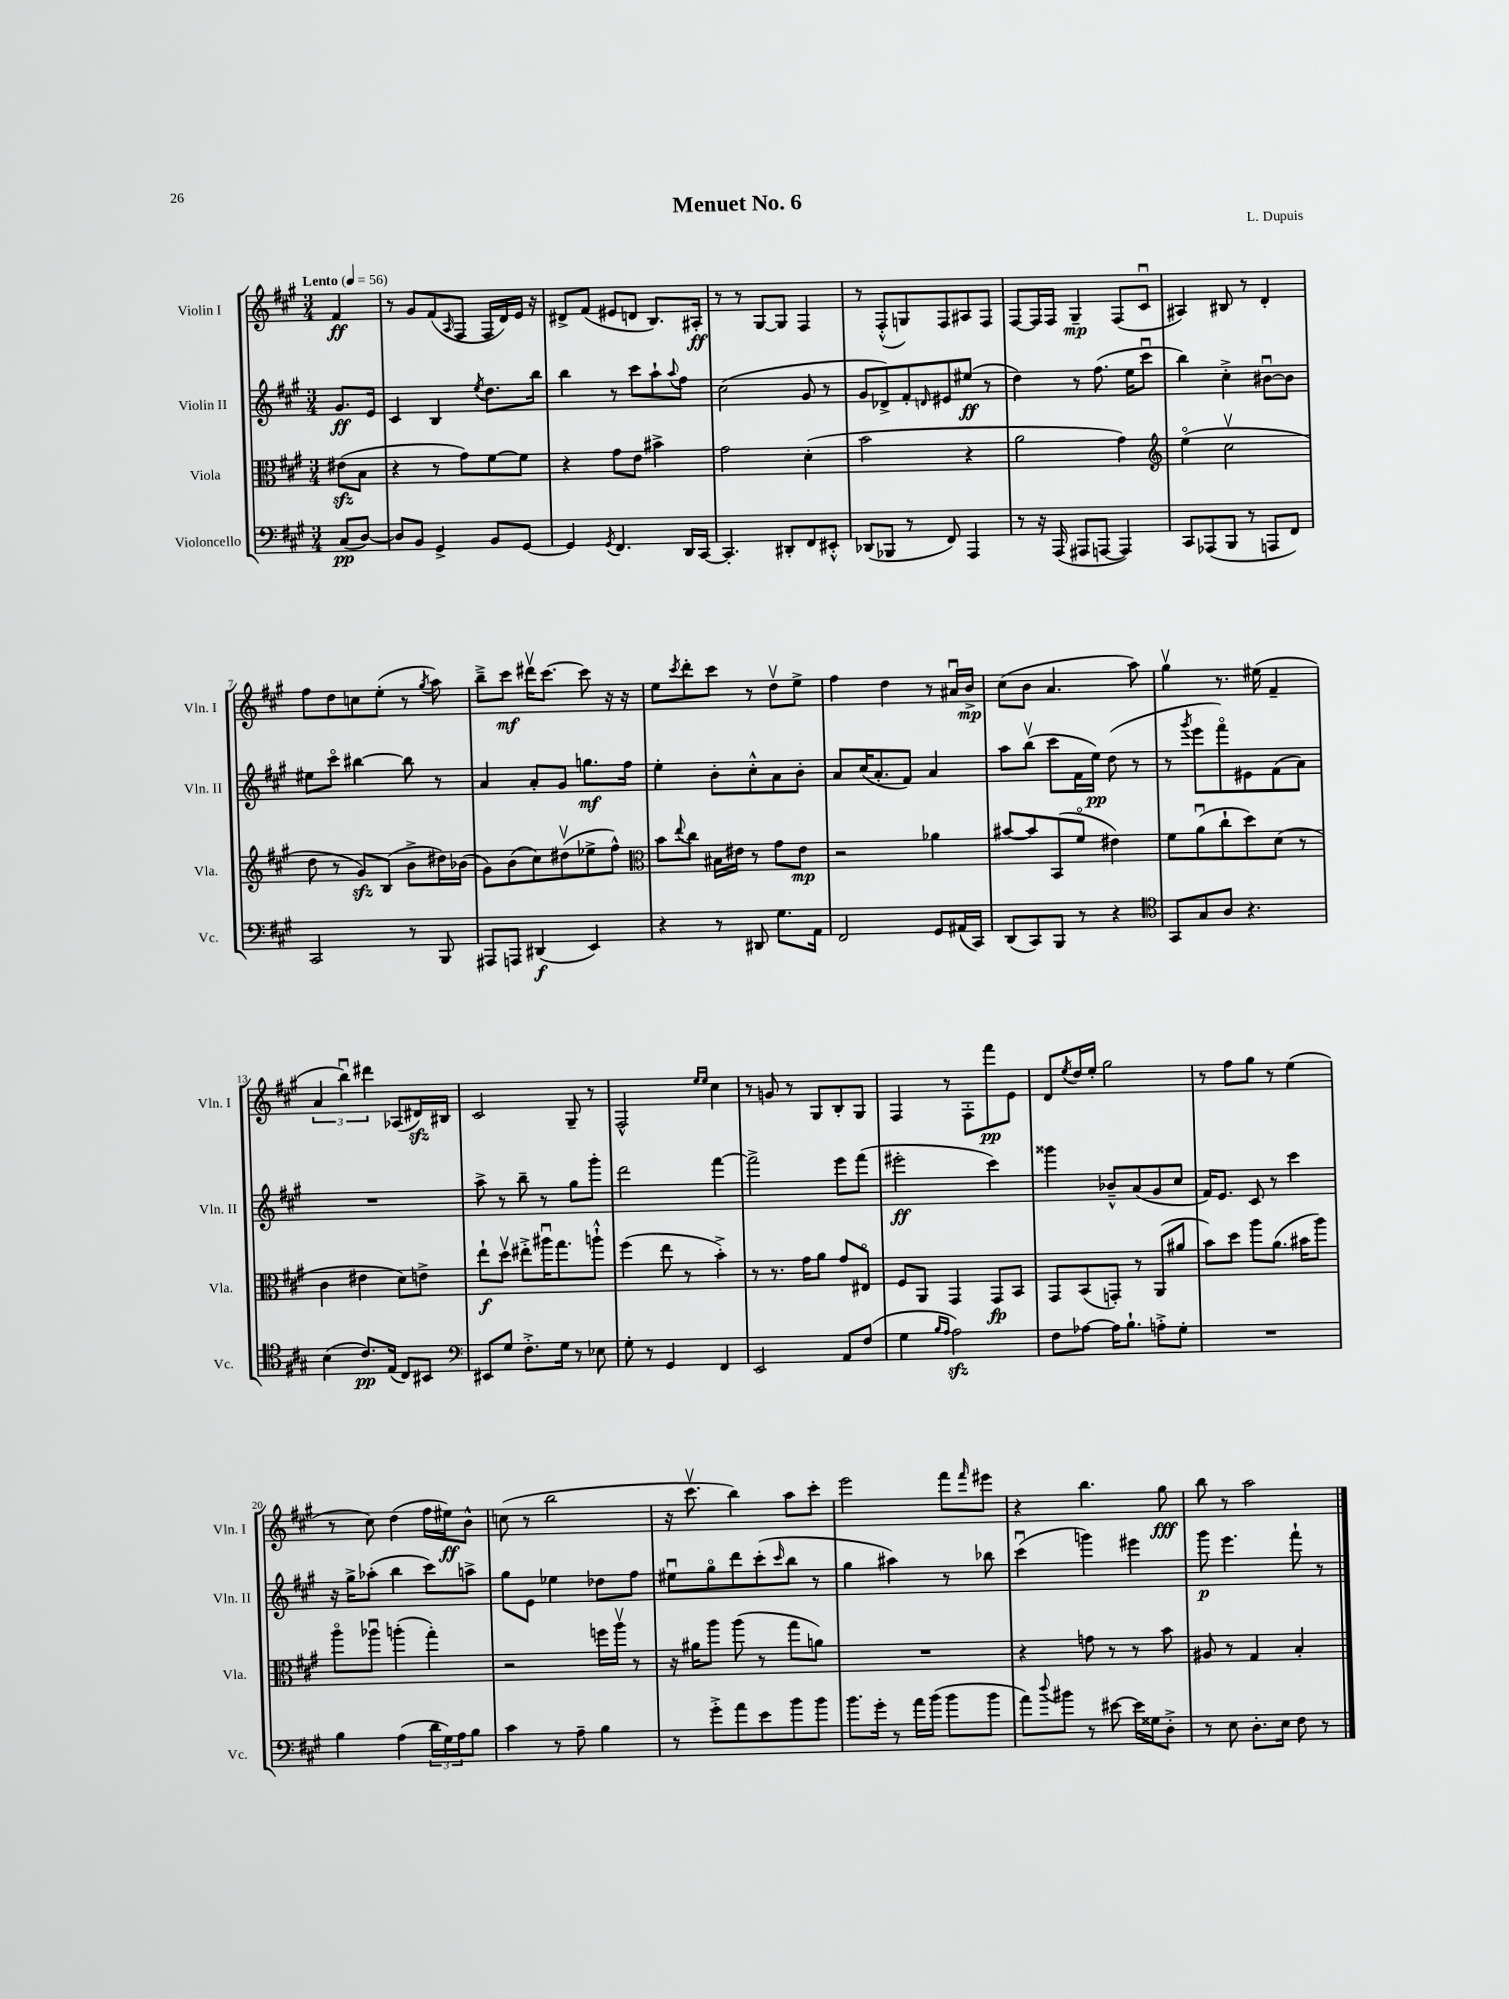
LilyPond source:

\header { title = "Menuet No. 6" composer = "L. Dupuis" }
<<
\new StaffGroup <<
\new Staff = "s0" \with { instrumentName = "Violin I" shortInstrumentName = "Vln. I" } {
    \clef treble \key a \major \numericTimeSignature \time 3/4 \partial 4 \tempo "Lento" 4 = 56
    fis'4\ff |
    r8 gis'8 fis'8( \grace { a16 } fis8 fis16 d'16) e'16 r16 |
    dis'8-> fis'8( eis'8 d'8 b8.) ais16-.\ff |
    r8 r8 gis8~ gis8 fis4 |
    r8 fis8-.-^( g8) fis8 ais8 fis8 |
    fis8~ fis16 fis16 gis4--\mp fis8( cis'8\downbow |
    ais4) bis8 r8 d'4-. |
    fis''8 d''8 c''8 e''8-.( r8 \acciaccatura { gis''8 } a''8) |
    b''8---> cis'''8\mf dis'''16\upbow cis'''8.~ cis'''8 r16 r16 |
    e''8 \acciaccatura { cis'''8 } d'''8-. cis'''8 r8 d''8\upbow e''8-> |
    fis''4 d''4 r8 ais'16\downbow b'16->\mp |
    cis''8( b'8 a'4. a''8) |
    gis''4\upbow r8. eis''16( fis'4-- |
    \tuplet 3/2 { a'4 b''4\downbow) dis'''4 } aes8( dis'16\sfz) bis16 |
    cis'2 gis8-- r8 |
    fis2-^ \grace { e''16 e''16 } cis''4 |
    r8 g'8 r8 gis8 b8-. gis8 |
    fis4 r8 fis8-. fis'''8\pp e'8 |
    d'8 \acciaccatura { e''8 } d''16 e''16-. gis''2 |
    r8 fis''8 gis''8 r8 e''4( |
    r8 cis''8) d''4( fis''16 eis''16\ff) b'8-^ |
    c''8( r8 b''2 |
    r16 cis'''8.\upbow b''4) a''8 cis'''8-. |
    e'''2 fis'''8 \grace { fis'''16 } eis'''8 |
    r4 b''4. gis''8\fff |
    b''8 r8 a''2 \bar "|." |
}
\new Staff = "s1" \with { instrumentName = "Violin II" shortInstrumentName = "Vln. II" } {
    \clef treble \key a \major \numericTimeSignature \time 3/4 \partial 4
    gis'8.\ff e'16 |
    cis'4 b4 \acciaccatura { e''8 } d''8. b''16 |
    b''4 r8 cis'''8 a''8-! \appoggiatura { a''8 } fis''8 |
    cis''2( gis'8 r8 |
    gis'8 des'8->) fis'8-. \grace { d'16 } eis'8 eis''8\ff( r8 |
    d''4) r8 fis''8.( e''16 cis'''8\downbow |
    b''4) cis''4-.-> bis'8~\downbow bis'8 |
    eis''8 cis'''8\flageolet bis''4~ bis''8 r8 |
    a'4 a'8-. gis'8 g''8.\mf fis''16 |
    e''4-. b'8-. cis''8-.-^ a'8 b'8-. |
    a'8 cis''16( a'8.-. fis'8) a'4 |
    a''8 b''8\upbow( cis'''8 fis'16 e''16\pp) d''8( r8 |
    r8 \acciaccatura { gis'''8 } e'''8 fis'''8\flageolet) eis'8 fis'8( a'8) |
    R2. |
    a''8-> r8 b''8-- r8 gis''8 gis'''8-. |
    d'''2 fis'''4~ |
    fis'''2-> e'''8 fis'''8( |
    eis'''2-.\ff cis'''4) |
    gisis'''4 bes'8---^ a'8( gis'8 cis''8 |
    fis'16) e'8. cis'8 r8 cis'''4 |
    r16 gis''16-> aes''8-.( b''4 cis'''8) a''8-> |
    gis''8 e'8 ees''4 des''8 fis''8 |
    eis''8\downbow gis''8\flageolet d'''8 cis'''8-.( \grace { cis'''16 } b''8 r8 |
    gis''4 ais''4) r8 bes''8 |
    cis'''4\downbow( g'''4) eis'''4 |
    gis'''8\p e'''4. fis'''8-! r8 \bar "|." |
}
\new Staff = "s2" \with { instrumentName = "Viola" shortInstrumentName = "Vla." } {
    \clef alto \key a \major \numericTimeSignature \time 3/4 \partial 4
    eis'8\sfz( b8 |
    r4 r8 gis'8) fis'8~ fis'8 |
    r4 gis'8 e'8 bis'4-> |
    gis'2 d'4-.( |
    b'2 r4 |
    a'2 gis'4) |
    \clef treble e''4\flageolet( cis''2\upbow |
    d''8 r8 gis'8\sfz) b8( b'8-> dis''16) bes'16( |
    gis'8) b'8( cis''8) dis''8\upbow( ees''8-> fis''8-^) |
    \clef alto b'8 \appoggiatura { e''8 } cis''8 bis16 eis'16 r8 gis'8 eis'8\mp |
    r2 aes'4 |
    bis'8~ bis'8 b,8( fis'8\flageolet eis'4) |
    fis'8 a'8\downbow( cis''8-! d''8) d'8( r8 |
    cis'4 eis'4 d'8) e'8-> |
    e''8-!\f d''8\upbow eis''8-.-> ais''16\downbow gis''8. a''8-!-^ |
    fis''4( e''8 r8 b'4-.->) |
    r8 r8. gis'16 a'8 gis'8 eis8\flageolet |
    fis8 a,8 gis,4 gis,8\fp b,8 |
    gis,8 b,8( g,8-.) r8 a,8( ais'8 |
    b'8) d''8 a''8 a'8.( bis'16 a''8) |
    a''8\flageolet aes''8\downbow a''4-.( gis''4-.) |
    r2 f''16 a''16\upbow r8 |
    r16 ais'16 a''8 a''8( r8 gis''8 a'8) |
    R2. |
    r4 g'8 r8 r8 b'8 |
    ais8 r8 gis4 b4-. \bar "|." |
}
\new Staff = "s3" \with { instrumentName = "Violoncello" shortInstrumentName = "Vc." } {
    \clef bass \key a \major \numericTimeSignature \time 3/4 \partial 4
    cis8\pp( d8~) |
    d8 b,8 gis,4-> b,8 gis,8~ |
    gis,4 \acciaccatura { gis,8 } fis,4. d,16 cis,16~ |
    cis,4.-. dis,8-. fis,8 eis,8-.-^ |
    des,8( bes,,8 r8 fis,8) a,,4 |
    r8 r16 a,,16( ais,,8 a,,8~ a,,4) |
    cis,8 aes,,8( b,,8 r8 a,,8 fis,8) |
    cis,2 r8 b,,8 |
    ais,,8 a,,8 dis,4\f( e,4) |
    r4 r8 dis,8 gis8. a,16 |
    fis,2 gis,8 ais,16( cis,16) |
    d,8( cis,8) b,,8 r8 r4 |
    \clef tenor gis,8 gis8 a8 r4. |
    b4( cis'8.\pp) e16( cis8) bis,8 |
    \clef bass eis,8 gis8 fis8.-.-> gis16 r8 ees8 |
    gis8-. r8 gis,4 fis,4 |
    e,2 a,8 fis8( |
    gis4 \grace { b16 a16 } a2\sfz) |
    fis8 aes8~ aes16 b8.-! a8-.-> gis8-. |
    R2. |
    b4 a4( \tuplet 3/2 { d'16 gis16) a16 } b8 |
    cis'4 r8 a8-- b4 |
    r8 gis'8-.-> a'8 e'8 b'8 b'8 |
    b'8. gis'16-. r8 a'16 b'16( b'8 b'8 |
    a'8) \appoggiatura { d''8 } bis'8 r8 eis'8~ eis'16 gisis16 d8-.-> |
    r8 e8 d8.-. e16 fis8 r8 \bar "|." |
}
>>
>>
